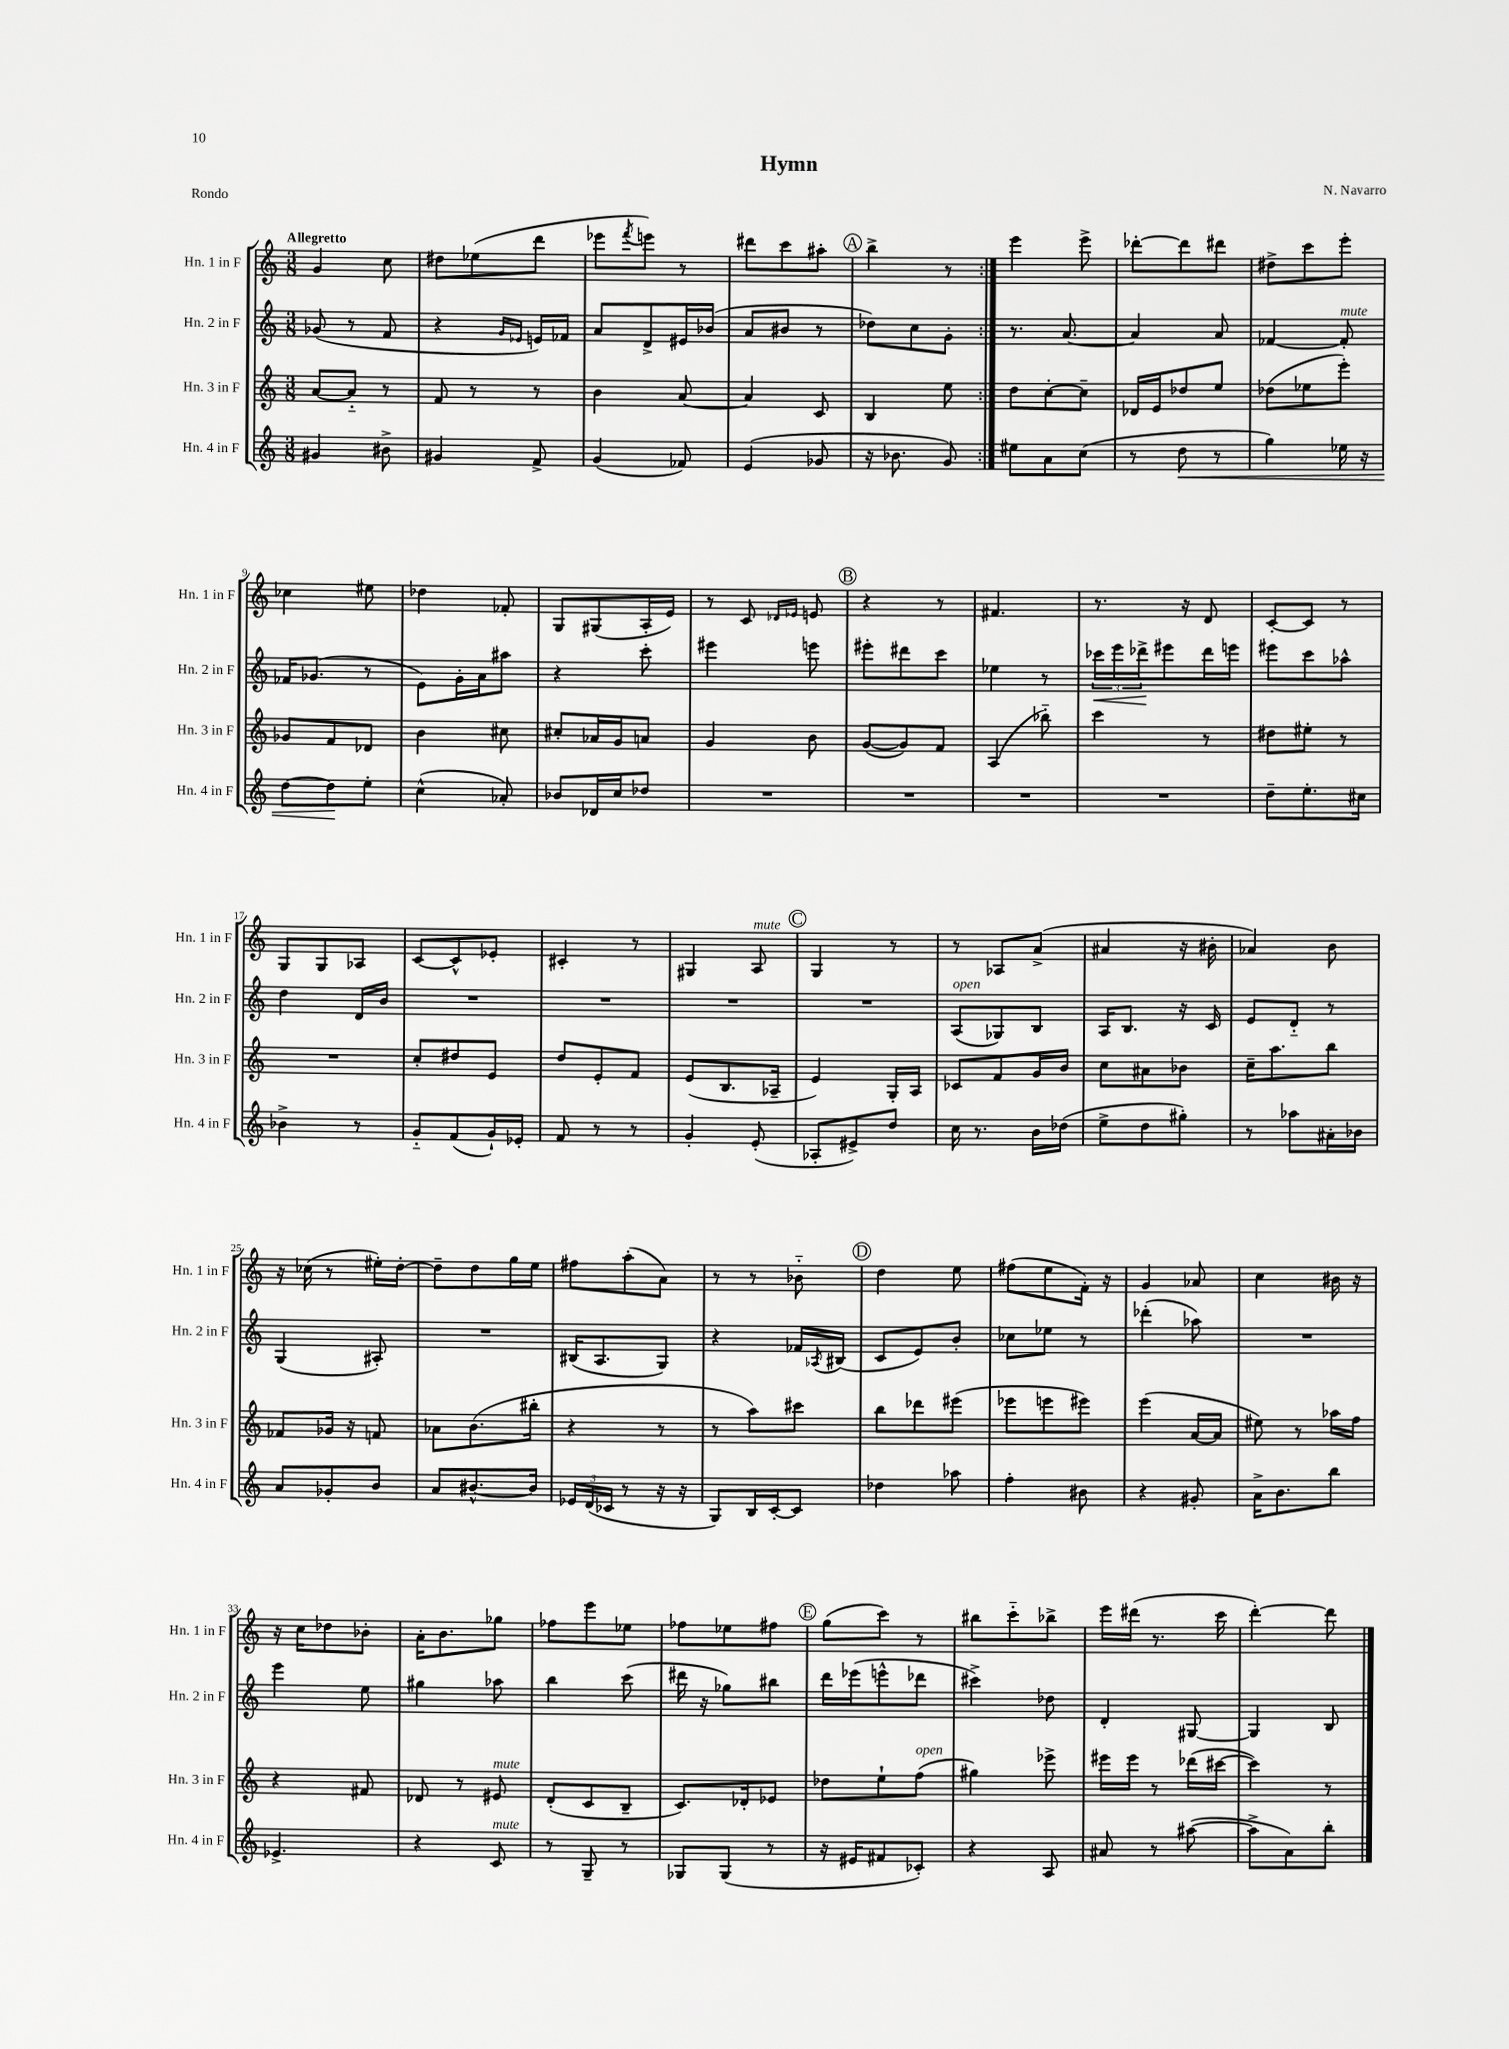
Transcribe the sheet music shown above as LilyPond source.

\header { title = "Hymn" composer = "N. Navarro" piece = "Rondo" }
<<
\new StaffGroup <<
\new Staff = "s0" \with { instrumentName = "Hn. 1 in F" shortInstrumentName = "Hn. 1 in F" } {
    \clef treble \key c \major \numericTimeSignature \time 3/8 \tempo "Allegretto"
    \repeat volta 2 { g'4 c''8 |
    dis''8 ees''8( d'''8 |
    ees'''8 \acciaccatura { f'''8 } e'''8) r8 |
    dis'''8 c'''8 ais''8-. |
    \mark \markup { \circle "A" } b''4-> r8 | }
    e'''4 e'''8-> |
    des'''8~-. des'''8 dis'''8 |
    dis''8-> c'''8 e'''8-. |
    ces''4 eis''8 |
    des''4 fes'8-. |
    g8 gis8( a16-. e'16) |
    r8 c'8 \grace { des'16 ees'16 } e'8 |
    \mark \markup { \circle "B" } r4 r8 |
    fis'4. |
    r8. r16 d'8 |
    c'8~-. c'8 r8 |
    g8 g8 aes8 |
    c'8~ c'8-^ ees'8-. |
    cis'4-. r8 |
    gis4 a8^\markup { \italic "mute" } |
    \mark \markup { \circle "C" } g4 r8 |
    r8 aes8 a'8->( |
    ais'4 r16 bis'16-. |
    aes'4) b'8 |
    r16 ces''16( r8 eis''16-.) d''16~-. |
    d''8-- d''8 g''16 e''16 |
    fis''8 a''8-.( a'8) |
    r8 r8 bes'8-_ |
    \mark \markup { \circle "D" } d''4 e''8 |
    fis''8( e''8 f'16-.) r16 |
    g'4 aes'8 |
    c''4 bis'16 r16 |
    r16 c''16 des''8 bes'8-. |
    a'16-. b'8. ges''8 |
    fes''8 e'''8 ees''8 |
    fes''8 ees''8 fis''8 |
    \mark \markup { \circle "E" } g''8( c'''8) r8 |
    bis''8 c'''8-_ bes''8-> |
    e'''16 dis'''16( r8. c'''16 |
    d'''4~-.) d'''8 \bar "|." |
}
\new Staff = "s1" \with { instrumentName = "Hn. 2 in F" shortInstrumentName = "Hn. 2 in F" } {
    \clef treble \key c \major \numericTimeSignature \time 3/8
    \repeat volta 2 { ges'8( r8 f'8 |
    r4 \grace { g'16 ees'16 } e'16) fes'16 |
    a'8 d'8-> eis'16 bes'16( |
    a'8 bis'8 r8 |
    \mark \markup { \circle "A" } des''8) c''8 g'8-. | }
    r8. a'8.~ |
    a'4 a'8 |
    fes'4~ fes'8-.^\markup { \italic "mute" } |
    fes'16 ges'8.( r8 |
    e'8) g'16-. a'16 ais''8 |
    r4 c'''8-. |
    eis'''4 e'''8 |
    \mark \markup { \circle "B" } eis'''8-. dis'''8 c'''8 |
    ees''4 r8 |
    \tuplet 3/2 { ces'''16\< e'''16 des'''16->\! } eis'''8 des'''16 e'''16 |
    eis'''8 c'''8 aes''8-^ |
    d''4 d'16 b'16 |
    R4. |
    R4. |
    R4. |
    \mark \markup { \circle "C" } R4. |
    a8^\markup { \italic "open" }( ges8) b8 |
    a16 b8. r16 c'16 |
    e'8 d'8-_ r8 |
    g4( ais8-.) |
    R4. |
    bis16( a8. g8) |
    r4 fes'16 \acciaccatura { aes8 } bis16( |
    \mark \markup { \circle "D" } c'8 e'8) b'8-. |
    ces''8 ees''8 r8 |
    des'''4-.( aes''8) |
    R4. |
    e'''4 e''8 |
    gis''4 aes''8 |
    b''4 c'''8( |
    dis'''16 r16 ges''8) bis''8 |
    \mark \markup { \circle "E" } d'''16 ees'''16( e'''8-^ des'''8 |
    cis'''4->) des''8 |
    d'4-. gis8~ |
    gis4 b8 \bar "|." |
}
\new Staff = "s2" \with { instrumentName = "Hn. 3 in F" shortInstrumentName = "Hn. 3 in F" } {
    \clef treble \key c \major \numericTimeSignature \time 3/8
    \repeat volta 2 { a'8~ a'8-_ r8 |
    f'8 r8 r8 |
    b'4 a'8~ |
    a'4 c'8 |
    \mark \markup { \circle "A" } b4 e''8 | }
    d''8 c''8~-. c''8-- |
    des'16 e'16 des''8 e''8 |
    des''8( ees''8 e'''8-.) |
    ges'8 f'8 des'8 |
    b'4 cis''8 |
    cis''8-. aes'16 g'16 a'8 |
    g'4 b'8 |
    \mark \markup { \circle "B" } g'8~( g'8) f'8 |
    a4( bes''8-_) |
    c'''4 r8 |
    dis''8 eis''8-. r8 |
    R4. |
    c''8-. dis''8 e'8 |
    d''8 e'8-. f'8 |
    e'8( b8. aes16-- |
    \mark \markup { \circle "C" } e'4) g16-. a16 |
    ces'8 f'8 g'16 b'16 |
    c''8 ais'8 bes'8 |
    c''16-- a''8. b''8 |
    fes'8 ges'16 r16 f'8 |
    aes'8 b'8.( bis''16-. |
    r4 r8 |
    r8 a''8) cis'''8 |
    \mark \markup { \circle "D" } b''8 des'''8 eis'''8( |
    ees'''8 e'''8 eis'''8) |
    e'''4( a'16~ a'16 |
    eis''8) r8 aes''16 f''16 |
    r4 fis'8 |
    des'8 r8 eis'8^\markup { \italic "mute" } |
    d'8-.( c'8 b8-- |
    c'8.) des'16-. ees'8 |
    \mark \markup { \circle "E" } des''8 e''8-! f''8^\markup { \italic "open" }( |
    gis''4) ees'''8-> |
    eis'''16 eis'''16 r8 des'''16( cis'''16~ |
    cis'''4) r8 \bar "|." |
}
\new Staff = "s3" \with { instrumentName = "Hn. 4 in F" shortInstrumentName = "Hn. 4 in F" } {
    \clef treble \key c \major \numericTimeSignature \time 3/8
    \repeat volta 2 { gis'4 bis'8-> |
    gis'4 f'8-> |
    g'4( fes'8) |
    e'4( ges'8 |
    \mark \markup { \circle "A" } r16 bes'8. g'8) | }
    eis''8 a'8 c''8( |
    r8 d''8\< r8 |
    g''4) ees''16 r16 |
    d''8~ d''8\! e''8-. |
    c''4-^( aes'8-.) |
    bes'8 des'16 c''16 des''8 |
    R4. |
    \mark \markup { \circle "B" } R4. |
    R4. |
    R4. |
    d''8-- e''8.-. cis''16 |
    bes'4-> r8 |
    g'8-_ f'8( g'16-!) ees'16-. |
    f'8 r8 r8 |
    g'4-. e'8-.( |
    \mark \markup { \circle "C" } aes8-. eis'8->) d''8 |
    c''16 r8. b'16 des''16( |
    e''8-> d''8 gis''8-.) |
    r8 aes''8 ais'16-. bes'16 |
    a'8 ges'8-. b'8 |
    a'8 bis'8.~-^ bis'16 |
    \tuplet 3/2 { ees'16 d'16( ces'16 } r8 r16 r16 |
    g8) b16 c'16~-. c'8 |
    \mark \markup { \circle "D" } des''4 aes''8 |
    f''4-. bis'8 |
    r4 gis'8-. |
    a'16-> b'8. b''8 |
    ees'4.-> |
    r4 c'8^\markup { \italic "mute" } |
    r8 g8-- r8 |
    ges8 ges8( r8 |
    \mark \markup { \circle "E" } r16 eis'16 fis'8 ces'8-.) |
    r4 a8 |
    ais'8 r8 ais''8~( |
    ais''8-> a'8) b''8-. \bar "|." |
}
>>
>>
